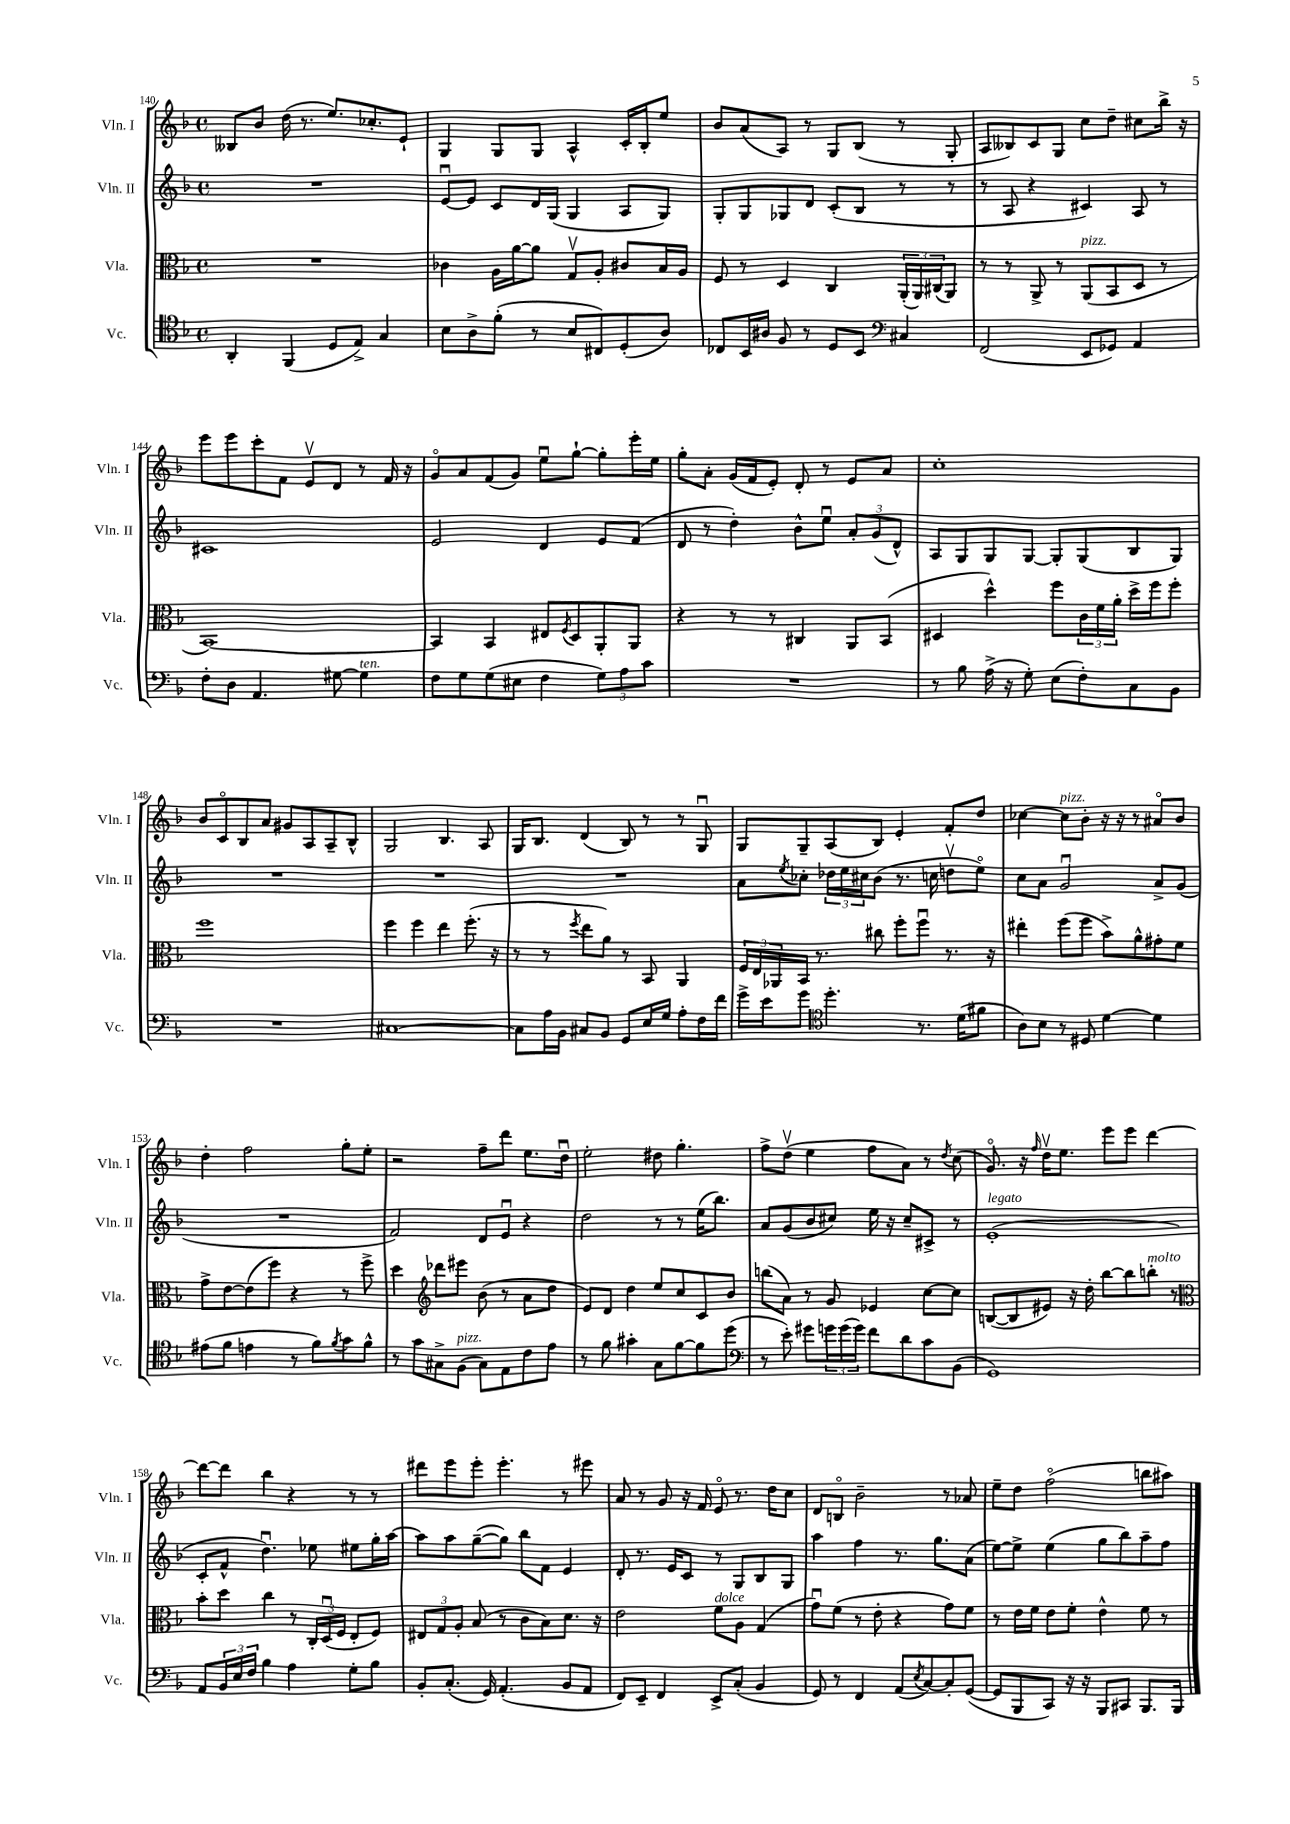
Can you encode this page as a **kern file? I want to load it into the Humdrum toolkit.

**kern	**kern	**kern	**kern
*part4	*part3	*part2	*part1
*staff4	*staff3	*staff2	*staff1
*I"Vc.	*I"Vla.	*I"Vln. II	*I"Vln. I
*I'Vc.	*I'Vla.	*I'Vln. II	*I'Vln. I
*clefC4	*clefC3	*clefG2	*clefG2
*k[b-]	*k[b-]	*k[b-]	*k[b-]
*M4/4	*M4/4	*M4/4	*M4/4
*met(c)	*met(c)	*met(c)	*met(c)
=140	=140	=140	=140
4AA'/	1r	1r	8B--X/L
.	.	.	8b-/J
(4FF/	.	.	(16dd\
.	.	.	8.r
8D/L	.	.	8.ee/L)
8E^/J)	.	.	.
.	.	.	8.cc-X'/
4G/	.	.	.
.	.	.	8e`/J
=141	=141	=141	=141
8B-\L	4c-X\	[8eu/L	4G/
8A^\	.	8e/J]	.
(8f'\J	16A\LL	8c/L	8G/L
.	[16a\J	.	.
8r	8a\J]	16d/L	8G/J
.	.	(16G/JJ	.
8B-/L	8Gv/L	4G/	4A^^/
8C#X/)	8A'/J	.	.
(8D'/	8c#X/L	8A/L	16c'/LL
.	.	.	16B-'/J
8A/J)	16B-/L	8G/J)	8ee/J
.	16A/JJ	.	.
=142	=142	=142	=142
8C-X/L	8F/	8G'/L	8b-/L
16BB-/L	8r	8G/	(8a/
16A#X/JJ	.	.	.
8F/	4D/	8G-X/	8A/J)
8r	.	8d/J	8r
8D/L	4C/	(8c'/L	8G/L
8BB-/J	.	8B-/J	(8B-/J
*clefF4	*	*	*
4C#X/	(24AA'/LL	8r	8r
.	24AA/)	.	.
.	(24C#X/J	.	.
.	8AA/J)	8r	8G'/
=143	=143	=143	=143
(2FF/	8r	8r	8A/L
.	8r	8A/	8B--X/)
.	8AA^/	4r	8c/
.	8r	.	8G/J
!	!LO:TX:a:i:t=pizz.	!	!
8EE/L	(8AA/L	4c#X/)	8cc\L
8GG-X/J)	8BB-/	.	8dd~\J
4AA/	8D/J	8A/	8cc#X\L
.	8r	8r	16bb-^\Jk
.	.	.	16r
!!LO:LB:g=z
=144	=144	=144	=144
8F'\L	[1BB-)	1c#X	8eee\L
8D\J	.	.	8eee\
4.AA/	.	.	8ccc'\
.	.	.	8f\J
.	.	.	8ev/L
[8G#X\	.	.	8d/J
!LO:TX:a:i:t=ten.	!	!	!
4G#\]	.	.	8r
.	.	.	16f/
.	.	.	16r
=145	=145	=145	=145
8F\L	4BB-/]	2e/	8g/L
8G\	.	.	8a/
(8G\	4BB-/	.	(8f/
8E#X\J	.	.	8g/J)
4F\	8E#X/L	4d/	8eeu\L
.	8qF/	.	.
.	8D/	.	[8gg`\J
12G\L)	8AA'/	8e/L	8gg'\L]
12A\	.	.	.
.	8AA/J	(8f/J	16eee'\L
12c\J	.	.	.
.	.	.	16ee\JJ
=146	=146	=146	=146
1r	4r	8d/	8gg'\L
.	.	8r	8a'\J
.	8r	4dd'\)	(16g/LL
.	.	.	16f/J
.	8r	.	8e'/J)
.	4C#X/	8b-^^\L	8d'/
.	.	8eeu\J	8r
.	8AA/L	12a'/L	8e/L
.	.	(12g/	.
.	(8BB-/J	.	8a/J
.	.	12d^^/J)	.
=147	=147	=147	=147
8r	4D#X/	8A/L	1cc'
8B-\	.	8G/	.
(16A^\	4dd^^\)	8G/	.
16r	.	.	.
8G'\)	.	[8G/J	.
(8E\L	8ff\L	8G'/L]	.
8F'\)	24c\L	(8G/	.
.	24f\	.	.
.	24a'\JJ	.	.
8C\	16dd^\LL	8B-/	.
.	16ff\J	.	.
8BB-\J	8ff'\J	8G/J)	.
!!LO:LB:g=z
=148	=148	=148	=148
1r	1ff	1r	8b-/L
.	.	.	8c/
.	.	.	8B-/
.	.	.	8a/J
.	.	.	8g#X/L
.	.	.	8A/
.	.	.	8A~/
.	.	.	8B-^^/J
=149	=149	=149	=149
[1C#X	4ff\	1r	2G/
.	4ff\	.	.
.	4ee\	.	4.B-/
.	(8.ff'\	.	.
.	.	.	8A/
.	16r	.	.
=150	=150	=150	=150
8C#\L]	8r	1r	16G/KL
.	.	.	8.B-/J
16A\L	8r	.	.
16BB-\JJ	.	.	.
.	8qff/	.	.
8C#X/L	8ee\L	.	(4d/
8BB-/J	8a\J)	.	.
8GG/L	8r	.	8B-/)
16E/L	8BB-/	.	8r
16G/JJ	.	.	.
8A'\L	4AA/	.	8r
16F\L	.	.	8Gu/
16f\JJ	.	.	.
=151	=151	=151	=151
16g^\LL	24F/LL	8a\L	8G/L
.	24E/	.	.
16e\J	.	.	.
.	24AA-X/	.	.
.	.	8qee/	.
8g\J	16BB-/JJ	8cc-X'\J	8G~/
.	8.r	.	.
*clefC4	*	*	*
4.dd'\	.	24dd-X\LL	(8A/
.	.	24ee\	.
.	.	24cc#X\J	.
.	8cc#X\	(8b-\J	8B-/J)
.	8ff'\L	8.r	4e'/
8.r	8ffu\J	.	.
.	.	16ccn\	.
.	8.r	8ddnv\L	8f'/L
(16d\KL	.	.	.
8f#X\J	.	8ee\J)	8dd/J
.	16r	.	.
=152	=152	=152	=152
8A\L)	4ee#X'\	8cc\L	[4cc-X\
8B-\J	.	8a\J	.
!	!	!	!LO:TX:a:i:t=pizz.
8r	(8ff\L	2gu/	8cc-\L]
8D#X/	8ff\J	.	8b-'\J
[4d\	8b-^\L)	.	16r
.	.	.	16r
.	8a^^\	.	8r
4d\]	8g#X'\	8a^/L	8a#X/L
.	8f\J	(8g/J	8b-/J
!!LO:LB:g=z
=153	=153	=153	=153
(8e#X\L	8g^\L	1r	4dd'\
8f\J	[8e\	.	.
4en\	(8e\]	.	2ff\
.	8ff\J)	.	.
8r	4r	.	.
8f\L)	.	.	.
8qf/	.	.	.
8g\	8r	.	8gg'\L
8f^^\J	8ff^\	.	8ee'\J
=154	=154	=154	=154
8r	4dd\	2f/)	2r
8g\L	.	.	.
*	*clefG2	*	*
8G#X^\	8ddd-X\L	.	.
!LO:TX:a:i:t=pizz.	!	!	!
(8F\J	8eee#X\J	.	.
8G#\L)	(8b-\	8d/L	8ff~\L
8E\	8r	8eu/J	8ddd\J
8c\	8a\L	4r	8.ee\L
8e\J	8dd\J	.	.
.	.	.	16ddu\Jk
=155	=155	=155	=155
8r	8e/L)	2dd\	2ee'\
8f\	8d/J	.	.
4g#X'\	4dd\	.	.
8G\L	8ee/L	8r	8dd#X\
[8f\	8cc/	8r	4.gg'\
8f\]	8c/	(16ee\KL	.
.	.	8.bb-\J)	.
(8dd\J	8b-/J	.	.
=156	=156	=156	=156
*clefF4	*	*	*
8r	(8bbn\L	8a/L	8ff^\L
8e'\)	8a\J)	(8g/	(8ddv\J
8g#X\L	8r	8b-/	4ee\
24gn\L	8g/	8cc#X/J)	.
(24g\	.	.	.
24g\JJ)	.	.	.
8f\L	4e-X/	16ee\	8ff\L
.	.	16r	.
8d\	.	8cc#~/L	8a\J)
8c\	[8cc\L	8c#X^/J	8r
.	.	.	8qdd/
(8BB-\J	8cc\J]	8r	(8cc\
=157	=157	=157	=157
!	!	!LO:TX:a:i:t=legato	!
1GG)	([8Bn/L	(1e'	8.g/)
.	8B/]	.	.
.	.	.	16r
.	.	.	16qqff/
.	8e#X/J)	.	16ddv\KL
.	.	.	8.ee\J
.	16r	.	.
.	16dd'\	.	.
.	[8bb-\L	.	8eee\L
.	8bb-\]	.	8eee\J
!	!LO:TX:a:i:t=molto	!	!
.	8bbn'\J	.	[4ddd\
.	8r	.	.
!!LO:LB:g=z
=158	=158	=158	=158
*	*clefC3	*	*
8AA/L	8b-'\L	8c'/L	8ddd\L_
24BB-/L	8dd\J	8f^^/J	8ddd\J]
24E/	.	.	.
24F/JJ	.	.	.
4B-\	4cc\	4.ddu\)	4bb-\
4A\	8r	.	4r
.	24C'/LL	8ee-X\	.
.	(24Du/	.	.
.	24F/JJ	.	.
8G'\L	8E'/L	8ee#X\L	8r
8B-\J	8F/J)	16gg'\L	8r
.	.	[16aa\JJ	.
=159	=159	=159	=159
8BB-'/L	12E#X/L	8aa\L]	8ddd#X\L
.	12G/	.	.
(8.C'/J	.	8aa\	8eee\
.	12A'/J	.	.
.	(8B-/	([8gg~\	8eee'\J
16GG/)	.	.	.
(4.AA'/	8r	8gg\J])	4.eee'\
.	8c\L	8bb-\L	.
.	8B-\)	8f\J	.
8BB-/L	8.d\J	4e/	8r
8AA/J	.	.	8eee#X\
.	16r	.	.
=160	=160	=160	=160
8FF/L)	2e\	8d'/	8a/
8EE~/J	.	8.r	8r
4FF/	.	.	8g/
.	.	16e/KL	.
.	.	8c/J	16r
.	.	.	16f/
!	!LO:TX:a:i:t=dolce	!	!
8EE^/L	8f\L	8r	8e/
(8C'/J	8A\J	8G/L	8.r
4BB-/	(4G/	8B-/	.
.	.	.	16dd\KL
.	.	8G/J	8cc\J
=161	=161	=161	=161
8GG/)	8gu\L)	4aa\	8d/L
8r	(8f\J	.	8Bn/J
4FF/	8r	4ff\	2b-~\
.	8e'\	.	.
(8AA/L	4r	8.r	.
8qE/	.	.	.
[8C/)	.	.	.
.	.	8.gg\L	.
8C'/]	8g\L)	.	8r
([8GG/J	8f\J	(8a\J	8a-X/
=162	=162	=162	=162
8GG/L]	8r	[8ee\L)	8ee~\L
8BBB-/	16e\LL	8ee^\J]	8dd\J
.	16f\JJ	.	.
8CC/J)	8e\L	(4ee\	(2ff\
16r	8f'\J	.	.
16r	.	.	.
8BBB-/L	4e^^\	8gg\L	.
8CC#X/J	.	8bb-\)	.
8.BBB-/L	8f\	8aa~\	8bbn\L
.	8r	8ff\J	8aa#X\J)
16BBB-/Jk	.	.	.
==	==	==	==
*-	*-	*-	*-
